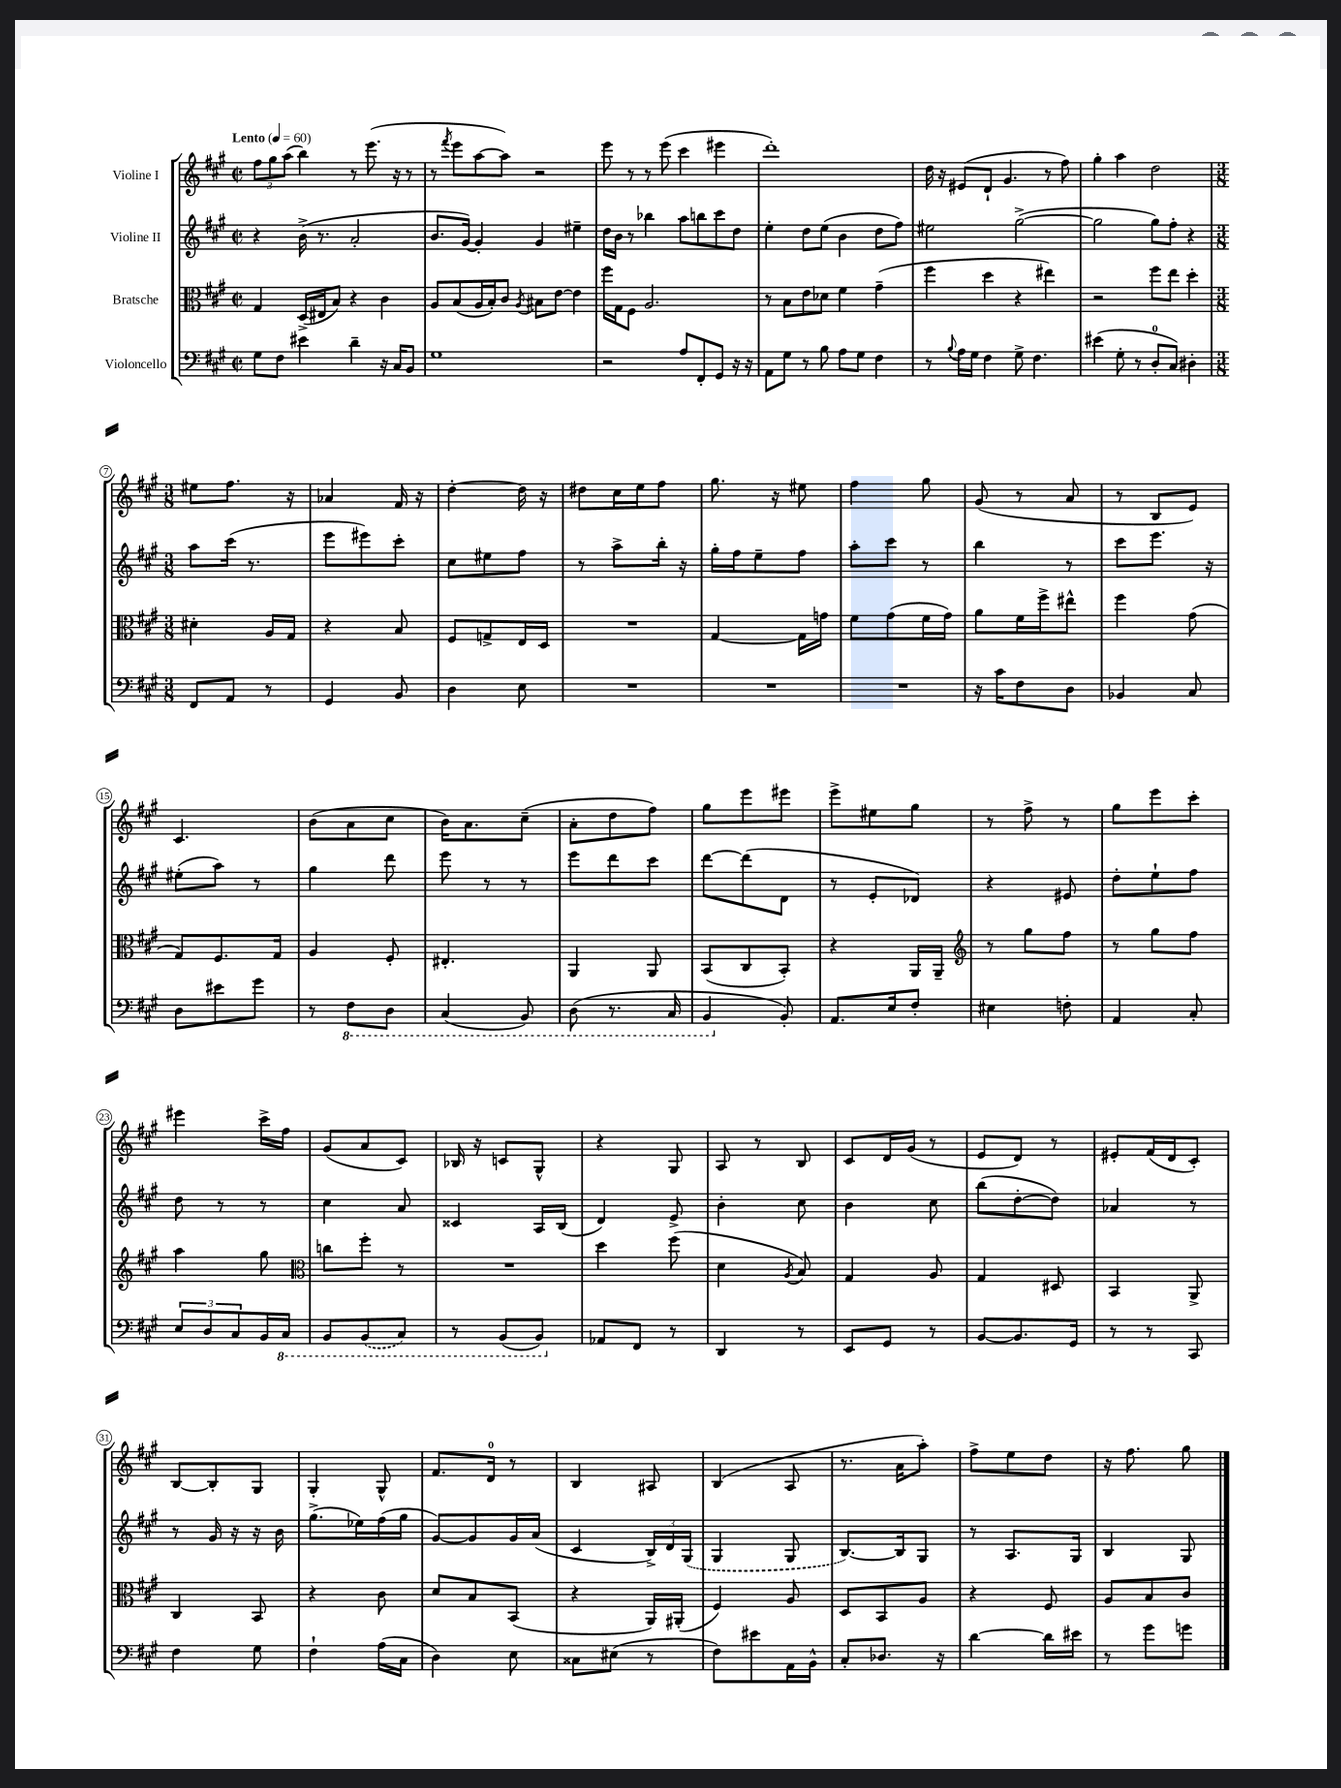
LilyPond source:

<<
\new StaffGroup <<
\new Staff = "s0" \with { instrumentName = "Violine I" } {
    \clef treble \key a \major \defaultTimeSignature \time 2/2 \tempo "Lento" 4 = 60
    \tuplet 3/2 { fis''8 gis''8 a''8( } b''4) r8 e'''8.( r16 r8 |
    r8 \acciaccatura { fis'''8 } e'''8 a''8~ a''8) r2 |
    e'''8 r8 r8 e'''8( cis'''4 eis'''4 |
    d'''1-.) |
    d''16 r16 eis'8( d'8-! gis'4. r8 fis''8) |
    gis''4-. a''4 d''2 |
    \numericTimeSignature \time 3/8 eis''8 fis''8. r16 |
    aes'4 fis'16 r16 |
    d''4~-. d''16 r16 |
    dis''8 cis''16 e''16 fis''8 |
    gis''8. r16 eis''8 |
    fis''4 gis''8 |
    gis'8( r8 a'8 |
    r8 b8 e'8) |
    cis'4. |
    b'8( a'8 cis''8 |
    b'16) a'8. cis''8--( |
    a'8-. d''8 fis''8) |
    gis''8 e'''8 eis'''8 |
    e'''8-> eis''8 gis''8 |
    r8 fis''8-> r8 |
    gis''8 e'''8 cis'''8-. |
    eis'''4 cis'''16-> fis''16 |
    gis'8( a'8 cis'8) |
    bes16 r16 c'8 gis8-^ |
    r4 gis8 |
    a8 r8 b8 |
    cis'8 d'16 gis'16( r8 |
    e'8 d'8) r8 |
    eis'8-. fis'16( d'16 cis'8-.) |
    b8~ b8-. gis8 |
    gis4-. gis8-^ |
    fis'8. d'16-0 r8 |
    b4 ais8 |
    b4( a8 |
    r8. a'16 a''8-.) |
    fis''8-> e''8 d''8 |
    r16 fis''8. gis''8 \bar "|." |
}
\new Staff = "s1" \with { instrumentName = "Violine II" } {
    \clef treble \key a \major \defaultTimeSignature \time 2/2
    r4 b'16->( r8. a'2-. |
    b'8. gis'16~) gis'4-. gis'4 eis''4-- |
    d''16 b'16 r8 bes''4 a''8 b''8 cis'''8 d''8 |
    e''4-. d''8 e''8( b'4 d''8 fis''8) |
    eis''2 gis''2~->( |
    gis''2 gis''8) fis''8-. r4 |
    \numericTimeSignature \time 3/8 a''8 cis'''16( r8. |
    e'''8 eis'''8) cis'''8-. |
    cis''8 eis''8 fis''8 |
    r8 a''8-> b''16-. r16 |
    gis''16-. fis''16 e''8-- fis''8 |
    a''8-. cis'''8 r8 |
    b''4 r8 |
    cis'''8 e'''8. r16 |
    eis''8-.( a''8) r8 |
    gis''4 d'''8 |
    e'''8 r8 r8 |
    e'''8 d'''8 cis'''8 |
    d'''8~ d'''8( d'8 |
    r8 e'8-. des'8) |
    r4 eis'8 |
    d''8-. e''8-! fis''8 |
    d''8 r8 r8 |
    cis''4 a'8 |
    cisis'4 a16 b16( |
    d'4) e'8-> |
    b'4-. cis''8 |
    b'4 cis''8 |
    b''8( d''8~-. d''8) |
    aes'4 r8 |
    r8 gis'16 r16 r16 b'16 |
    gis''8.->( ees''16) fis''16( gis''16 |
    gis'8~) gis'8 gis'16 a'16( |
    cis'4 \tuplet 3/2 { b16->) d'16 \once \slurDashed gis16( } |
    gis4 gis8 |
    b8.~) b16 gis8 |
    r8 a8. gis16 |
    b4 gis8 \bar "|." |
}
\new Staff = "s2" \with { instrumentName = "Bratsche" } {
    \clef alto \key a \major \defaultTimeSignature \time 2/2
    gis4 d16->( eis16 b8) r4 cis'4 |
    a8 b8( a16 b16-.) cis'8 \acciaccatura { a8 } bis8 e'8~ e'4 |
    fis''16 gis16 fis8 a2. |
    r8 b8 e'8 des'8 fis'4 gis'4--( |
    fis''4 d''4 r4 eis''4) |
    r2 fis''8 e''8 d''4-. |
    \numericTimeSignature \time 3/8 dis'4-. a16 gis16 |
    r4 b8 |
    fis8 g8-> e16 d16 |
    R4. |
    gis4~ gis16 g'16 |
    fis'8 gis'8( fis'16 gis'16) |
    a'8 fis'16 fis''16-> eis''8-^ |
    fis''4 gis'8( |
    gis8) fis8. gis16 |
    a4 fis8-. |
    eis4.-. |
    a,4 a,8 |
    b,8( cis8 b,8-.) |
    r4 a,16 a,16-- |
    \clef treble r8 gis''8 fis''8 |
    r8 gis''8 fis''8 |
    a''4 gis''8 |
    \clef alto c''8 fis''8-. r8 |
    R4. |
    d''4 fis''8( |
    d'4 \acciaccatura { a8 } b8) |
    gis4 a8 |
    gis4 dis8 |
    b,4 a,8-> |
    cis4 b,8 |
    r4 cis'8 |
    d'8 b8 b,8( |
    r4 a,16) ais,16-.( |
    fis4) a8 |
    d8 b,8 a8 |
    r4 fis8 |
    a8 b8 cis'8 \bar "|." |
}
\new Staff = "s3" \with { instrumentName = "Violoncello" } {
    \clef bass \key a \major \defaultTimeSignature \time 2/2
    gis8 fis8 eis'4 d'4-- r16 cis16 b,8 |
    gis1 |
    r2 a8 fis,8-. gis,8 r16 r16 |
    a,8 gis8 r8 b8 a8 gis8 fis4 |
    r8 \appoggiatura { b8 } a16 gis16 fis4 gis8-> fis4. |
    eis'4( gis8-. r8 d8-0-. cis8) dis4-. |
    \numericTimeSignature \time 3/8 fis,8 a,8 r8 |
    gis,4 b,8 |
    d4 e8 |
    R4. |
    R4. |
    R4. |
    r16 cis'16 fis8 d8 |
    bes,4 cis8 |
    d8 eis'8 gis'8 |
    r8 \ottava #-1 fis,8 d,8 |
    cis,4( b,,8) |
    d,8( r8. cis,16 |
    b,,4 \ottava #0 b,8-.) |
    a,8. e16 fis8-. |
    eis4 f8-. |
    a,4 cis8-. |
    \tuplet 3/2 { e8 d8 cis8 } b,16 \ottava #-1 cis,16 |
    b,,8 \once \slurDashed b,,8( cis,8) |
    r8 b,,8( b,,8) \ottava #0 |
    aes,8 fis,8 r8 |
    d,4 r8 |
    e,8 gis,8 r8 |
    b,8~ b,8. gis,16 |
    r8 r8 cis,8 |
    fis4 gis8 |
    fis4-! a16( cis16 |
    d4) e8 |
    cisis8 eis8( r8 |
    fis8) eis'8 a,16 b,16-^ |
    cis8-. des8. r16 |
    d'4~ d'16 eis'16 |
    r8 gis'8 g'8 \bar "|." |
}
>>
>>
\layout { \context { \Score \override BarNumber.stencil = #(make-stencil-circler 0.1 0.3 ly:text-interface::print) } }
